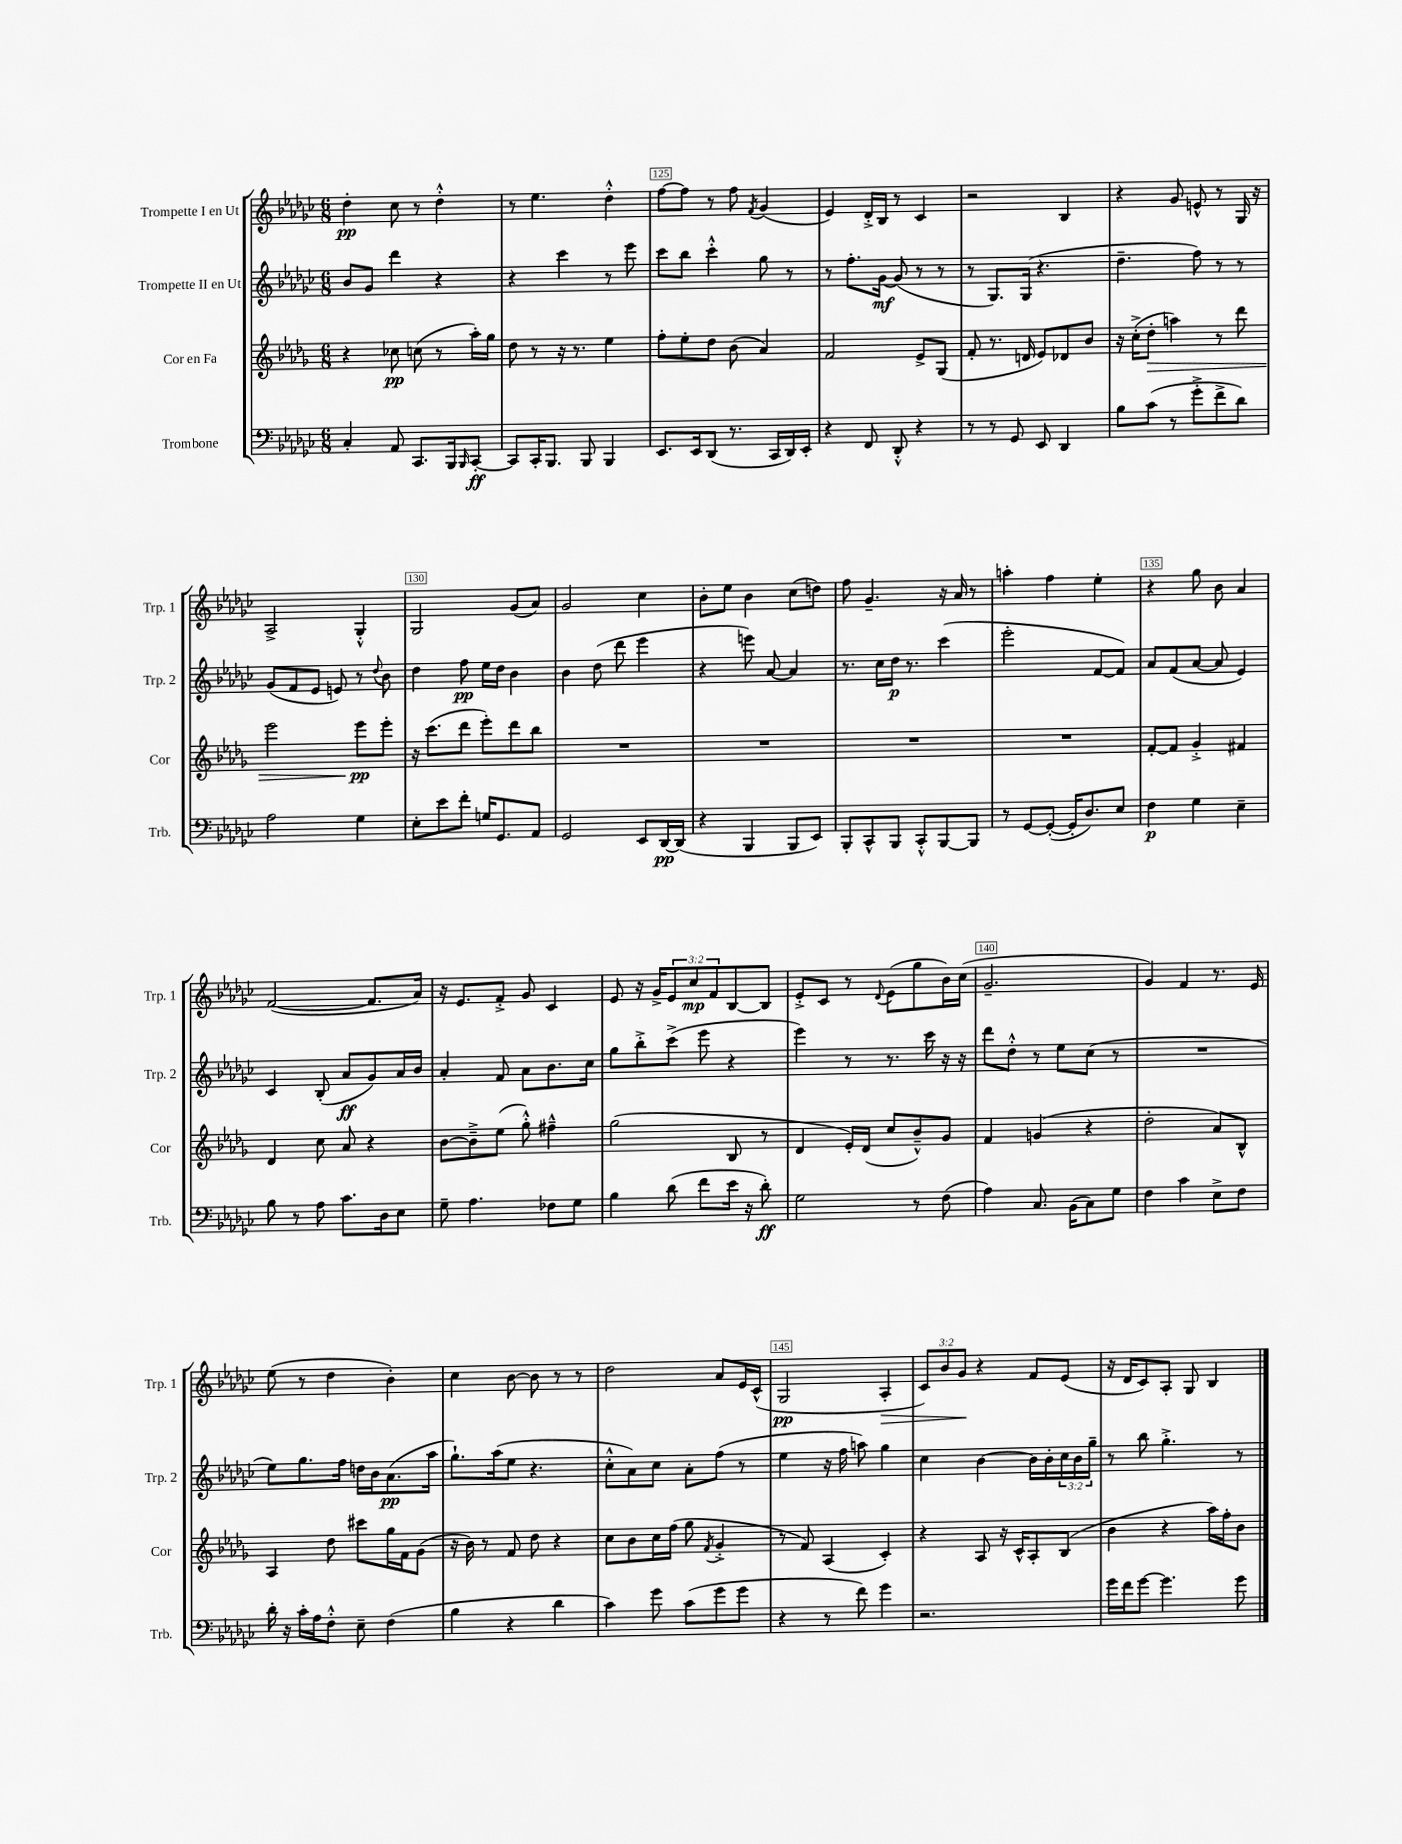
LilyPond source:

<<
\new StaffGroup <<
\new Staff = "s0" \with { instrumentName = "Trompette I en Ut" shortInstrumentName = "Trp. 1" } {
    \clef treble \key ges \major \numericTimeSignature \time 6/8 \override Staff.TupletNumber.text = #tuplet-number::calc-fraction-text
    des''4-.\pp ces''8 r8 des''4-.-^ |
    r8 ees''4. des''4-.-^ |
    f''8~ f''8 r8 f''8 \acciaccatura { f'8 } ges'4( |
    ees'4) des'16-.-> bes16 r8 ces'4 |
    r2 bes4 |
    r4 ges'8 e'8-^ r8 ges16 r16 |
    aes2-> ges4-.-^ |
    ges2 ges'8( aes'8) |
    ges'2 ces''4 |
    bes'8-. ees''8 bes'4 ces''8( d''8) |
    f''8 ges'4.-- r16 aes'16 r8 |
    a''4-. f''4 ees''4-. |
    r4 ges''8 bes'8 aes'4 |
    f'2~( f'8. aes'16) |
    r16 ees'8. f'8-.-> ges'8 ces'4 |
    ees'8 r16 ges'16-> \tuplet 3/2 { ees'8 ces''8\mp f'8 } bes8~ bes8 |
    ees'8-.-> ces'8 r8 \appoggiatura { des'8 } ees'8( ges''8 bes'16) ces''16( |
    ges'2.-- |
    ges'4) f'4 r8. ees'16 |
    ees''8( r8 des''4 bes'4-.) |
    ces''4 bes'8~ bes'8 r8 r8 |
    des''2 aes'8 ees'16 ces'16-^( |
    ges2\pp aes4-.\> |
    \tuplet 3/2 { ces'8) bes'8 ges'8\! } r4 f'8 ees'8( |
    r16 des'16 ces'8) aes8-. ges8 bes4 \bar "|." |
}
\new Staff = "s1" \with { instrumentName = "Trompette II en Ut" shortInstrumentName = "Trp. 2" } {
    \clef treble \key ges \major \numericTimeSignature \time 6/8 \override Staff.TupletNumber.text = #tuplet-number::calc-fraction-text
    bes'8 ges'8 des'''4 r4 |
    r4 ces'''4 r8 ees'''8 |
    ces'''8 bes''8 ces'''4-.-^ ges''8 r8 |
    r8 f''8.-. ges'16~\mf ges'8( r8 r8 |
    r8 ges8.) ges16( r4. |
    des''4.-- f''8) r8 r8 |
    ges'8( f'8 ees'8 e'8) r8 \appoggiatura { des''8 } bes'8 |
    des''4 f''8\pp ees''16 des''16 bes'4 |
    bes'4 des''8( des'''8 ees'''4 |
    r4 e'''8) aes'8~ aes'4 |
    r8. ces''16 des''16\p r8. ces'''4( |
    ees'''2-. f'8~ f'8) |
    aes'8 f'8( aes'8~ aes'8 ees'4) |
    ces'4 bes8-.( aes'8\ff ges'8) aes'16 bes'16 |
    aes'4-. f'8 aes'8 bes'8. ces''16 |
    ges''8 bes''8-.-> ces'''8->( ees'''8 r4 |
    ees'''4) r8 r8. ces'''16 r16 r16 |
    des'''8 des''8-.-^ r8 ees''8 ces''8( r8 |
    R2. |
    ees''8) ges''8. f''16 d''16 bes'16 aes'8.\pp( aes''16 |
    ges''8.-!) aes''16( ees''8 r4. |
    ces''8-.-^ aes'8) ces''8 aes'8-. f''8( r8 |
    ees''4 r16 f''16 a''8) ges''4 |
    ces''4 bes'4~ bes'16 bes'16-. \tuplet 3/2 { ces''16 bes'16 ges''16-- } |
    r8 bes''8 ges''4.-.-> r8 \bar "|." |
}
\new Staff = "s2" \with { instrumentName = "Cor en Fa" shortInstrumentName = "Cor" } {
    \clef treble \key des \major \numericTimeSignature \time 6/8
    r4 ces''8\pp c''8( r8 aes''16-.) ges''16 |
    des''8 r8 r16 r8. ees''4 |
    f''8-. ees''8-. des''8 bes'8( aes'4) |
    f'2 ees'8-> ges8( |
    f'8-. r8. d'16 ees'8) des'8 bes'8 |
    r16 c''16-.->( des''8-.\> a''4) r8 des'''8 |
    ees'''2 ees'''8\pp\! ees'''8-. |
    r16 c'''8.( des'''8 ees'''8-.) des'''8 bes''8 |
    R2. |
    R2. |
    R2. |
    R2. |
    f'8~-. f'8 ges'4-.-> fis'4 |
    des'4 c''8 aes'8 r4 |
    bes'8~ bes'8---> ees''8( ges''8-.-^) fis''4---^ |
    ges''2( bes8 r8 |
    des'4 ees'16-.) des'16( c''8 bes'8---^) ges'8 |
    f'4 g'4( r4 |
    des''2-. aes'8) bes8-^ |
    aes4 des''8 cis'''8 ges''16 f'16 ges'8( |
    r16 bes'16) r8 f'8 des''8 r4 |
    c''8 bes'8 c''16 f''16( ges''8 \acciaccatura { f'8 } ges'4-.-> |
    r8 f'8) aes4( c'4-.) |
    r4 aes8 r16 c'16-^ aes8-. bes8( |
    bes'4 r4 aes''16) f''16-. bes'8 \bar "|." |
}
\new Staff = "s3" \with { instrumentName = "Trombone" shortInstrumentName = "Trb." } {
    \clef bass \key ges \major \numericTimeSignature \time 6/8
    ces4-. aes,8 ces,8. bes,,16 \grace { bes,,16 } ces,8~-.\ff |
    ces,8 ces,16-. bes,,8. bes,,8 bes,,4 |
    ees,8. ees,16 des,8( r8. ces,16 des,16) ees,16-. |
    r4 f,8 des,8-.-^ r4 |
    r8 r8 ges,8 ees,8 des,4 |
    bes8 ces'8( r8 ges'8-.-> f'8-> des'8) |
    aes2 ges4 |
    ees8-. ees'8 f'8-. g16 ges,8. aes,8 |
    ges,2 ees,8 des,16~\pp des,16( |
    r4 bes,,4 bes,,8 ees,8) |
    bes,,8-. ces,8-^ bes,,8 ces,8-.-^ bes,,8~ bes,,8 |
    r8 ges,8~ ges,8~-.( ges,16-. des8.) ees8 |
    f4\p ges4 ees4-- |
    bes8 r8 aes8 ces'8. des16 ees8 |
    ges8-- aes4. fes8 ges8 |
    bes4 des'8( f'8 ees'16 r16 des'8-.\ff) |
    ges2 r8 f8( |
    aes4) ces8. bes,16( ces8) ges8 |
    f4 ces'4 ees8-> f8 |
    des'16-. r16 ces'16-. aes16 f8-.-^ ees8-- f4( |
    bes4 r4 des'4 |
    ces'4) ges'8 ces'8( ges'8 ges'8 |
    r4 r8 f'8) ges'4 |
    r2. |
    ges'16 f'16 ges'8~ ges'4. ges'8 \bar "|." |
}
>>
>>
\layout { \context { \Score currentBarNumber = #123 \override BarNumber.break-visibility = ##(#f #t #t) barNumberVisibility = #(every-nth-bar-number-visible 5) \override BarNumber.stencil = #(make-stencil-boxer 0.1 0.3 ly:text-interface::print) } }
